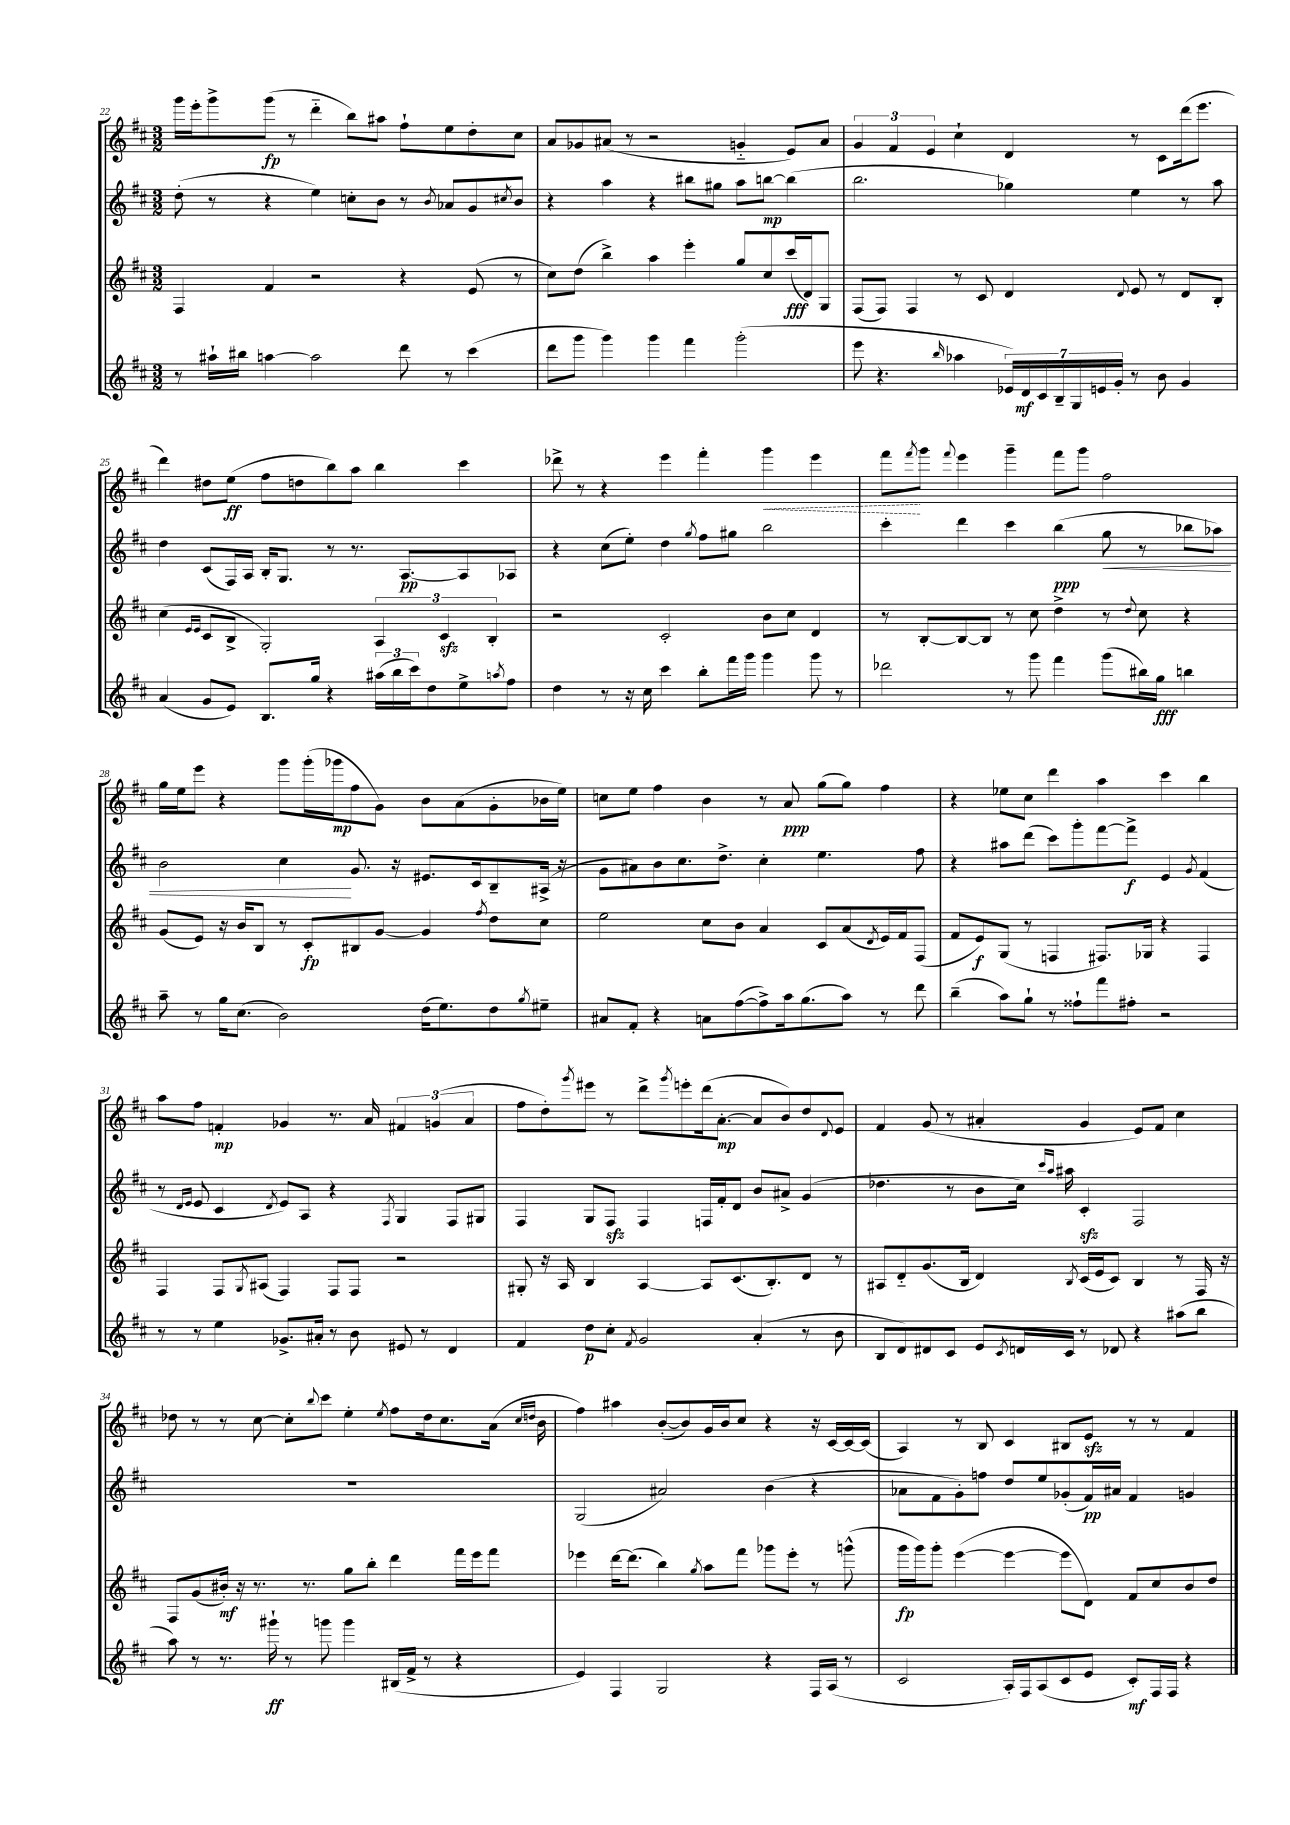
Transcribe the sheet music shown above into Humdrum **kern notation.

**kern	**dynam	**kern	**dynam	**kern	**dynam	**kern	**dynam
*part4	*part4	*part3	*part3	*part2	*part2	*part1	*part1
*staff4	*staff4	*staff3	*staff3	*staff2	*staff2	*staff1	*staff1
*clefG2	*	*clefG2	*	*clefG2	*	*clefG2	*
*k[f#c#]	*	*k[f#c#]	*	*k[f#c#]	*	*k[f#c#]	*
*M3/2	*	*M3/2	*	*M3/2	*	*M3/2	*
=22	=22	=22	=22	=22	=22	=22	=22
8r	.	4F#/	.	(8dd'\	.	16ggg\LL	.
.	.	.	.	.	.	16eee'\J	.
16aa#X`\LL	.	.	.	8r	.	8ggg^\	.
16bb#X\JJ	.	.	.	.	.	.	.
[4aan\	.	4f#/	.	4r	.	(8ggg\J	fp
.	.	.	.	.	.	8r	.
2aa\]	.	2r	.	4ee\)	.	4ddd\	.
.	.	.	.	8ccn'\L	.	8bb\L)	.
.	.	.	.	8b\J	.	8aa#X\J	.
8ddd\	.	4r	.	8r	.	8ff#`\L	.
.	.	.	.	8qb/	.	.	.
8r	.	.	.	8a-X/L	.	8ee\	.
(4ccc#\	.	(8e/	.	8g/	.	8dd'\	.
.	.	.	.	8qcc#X/	.	.	.
.	.	8r	.	8b/J	.	8cc#\J	.
=23	=23	=23	=23	=23	=23	=23	=23
8ddd\L	.	8cc#\L)	.	4r	.	8a/L	.
8ggg\J	.	(8dd\J	.	.	.	8g-X/	.
4ggg\)	.	4bb^\)	.	4aa\	.	(8a#X/J	.
.	.	.	.	.	.	8r	.
4ggg\	.	4aa\	.	4r	.	2r	.
4fff#\	.	4eee'\	.	8bb#X\L	.	.	.
.	.	.	.	8gg#X\J	.	.	.
(2ggg'\	.	8gg/L	.	8aa\L	.	4gn/	.
.	.	8cc#/	.	[8bbn\J	mp	.	.
.	.	(16ccc#/L	fff	(4bb\]	.	8e/L)	.
.	.	16d/J)	.	.	.	.	.
.	.	8G/J	.	.	.	8a#/J	.
=24	=24	=24	=24	=24	=24	=24	=24
8eee\	.	(8F#/L	.	2.bb\	.	6g/	.
4.r	.	8F#/J)	.	.	.	.	.
.	.	.	.	.	.	6f#/	.
.	.	4F#/	.	.	.	.	.
.	.	.	.	.	.	6e/	.
16qqbb/	.	.	.	.	.	.	.
4aa-X\	.	8r	.	.	.	4cc#`\	.
.	.	8c#/	.	.	.	.	.
28e-X/LL)	.	4d/	.	4gg-X\)	.	4d/	.
28d/	mf	.	.	.	.	.	.
28c#/	.	.	.	.	.	.	.
28B~/	.	.	.	.	.	.	.
28G/	.	.	.	.	.	.	.
28en/	.	.	.	.	.	.	.
28g'/JJ	.	.	.	.	.	.	.
.	.	8qqd/	.	.	.	.	.
8r	.	8e/	.	4ee\	.	8r	.
8b\	.	8r	.	.	.	8c#\L	.
4g/	.	8d/L	.	8r	.	(16ddd\k	.
.	.	.	.	.	.	8.eee\J	.
.	.	8B'/J	.	8aa\	.	.	.
!!LO:LB:g=z
=25	=25	=25	=25	=25	=25	=25	=25
(4a/	.	(4cc#\	.	4dd\	.	4ddd\)	.
.	.	16qqe/LL	.	.	.	.	.
.	.	16qqe/JJ	.	.	.	.	.
8g/L	.	8c#/L	.	(8c#/L	.	8dd#X\L	.
8e/J)	.	8B^/J	.	16F#/L)	.	(8ee\J	ff
.	.	.	.	16A/JJ	.	.	.
8.B/L	.	2G'/)	.	16B'/KL	.	8ff#\L	.
.	.	.	.	8.G/J	.	.	.
.	.	.	.	.	.	8ddn\	.
16gg/Jk	.	.	.	.	.	.	.
4r	.	.	.	8r	.	8bb\)	.
.	.	.	.	8.r	.	8aa\J	.
(24aa#X\LL	.	6A/	.	.	.	4bb\	.
24bb\	.	.	.	.	.	.	.
.	.	.	.	[8.A/L	pp	.	.
24ccc#\J)	.	.	.	.	.	.	.
8dd\	.	.	.	.	.	.	.
.	.	6c#zz/	.	.	.	.	.
8ee^\	.	.	.	8A/]	.	4ccc#\	.
.	.	6B'/	.	.	.	.	.
8qaan/	.	.	.	.	.	.	.
8ff#\J	.	.	.	8A-X/J	.	.	.
=26	=26	=26	=26	=26	=26	=26	=26
4dd\	.	2r	.	4r	.	8ddd-X^\	.
.	.	.	.	.	.	8r	.
8r	.	.	.	(8cc#\L	.	4r	.
16r	.	.	.	8ee'\J)	.	.	.
16cc#\	.	.	.	.	.	.	.
4ccc#\	.	2c#'/	.	4dd\	.	4eee\	.
.	.	.	.	8qgg/	.	.	.
8bb'\L	.	.	.	8ff#\L	.	4fff#'\	.
16fff#\L	.	.	.	8gg#X\J	.	.	.
16ggg\JJ	.	.	.	.	.	.	.
!	!	!	!	!	!	!	!LO:HP:b
4ggg\	.	8b\L	.	2bb\	.	4ggg\	<
.	.	8cc#\J	.	.	.	.	.
8ggg\	.	4d/	.	.	.	4eee\	.
8r	.	.	.	.	.	.	.
=27	=27	=27	=27	=27	=27	=27	=27
2ddd-X\	.	8r	.	4ccc#'\	.	8fff#\L	.
.	.	.	.	.	.	8qfff#/	.
.	.	[8B'/L	.	.	.	8ggg\J	[
.	.	.	.	.	.	8qqfff#/	.
.	.	8B/_	.	4ddd\	.	4eee\	.
.	.	8B/J]	.	.	.	.	.
8r	.	8r	.	4ccc#\	.	4ggg~\	.
8ggg\	.	8cc#\	.	.	.	.	.
4fff#\	.	4dd^\	.	(4bb\	ppp	8fff#\L	.
.	.	.	.	.	.	8ggg\J	.
!	!	!	!	!	!LO:HP:b	!	!
(8ggg\L	.	8r	.	8gg\	<	2ff#\	.
.	.	8qqdd/	.	.	.	.	.
16bb#X\L)	.	8cc#\	.	8r	.	.	.
16gg\JJ	fff	.	.	.	.	.	.
4bbn\	.	4r	.	8bb-X\L	.	.	.
.	.	.	.	8aa-X\J)	.	.	.
!!LO:LB:g=z
=28	=28	=28	=28	=28	=28	=28	=28
8aa~\	.	(8g/L	.	2b\	.	16gg\LL	.
.	.	.	.	.	.	16ee\J	.
8r	.	8e/J)	.	.	.	8eee\J	.
16gg\KL	.	16r	.	.	.	4r	.
(8.cc#\J	.	16b/KL	.	.	.	.	.
.	.	8B/J	.	.	.	.	.
2b\)	.	8r	.	4cc#\	.	8ggg\L	.
.	.	8c#'/L	fp	.	.	(16ggg'\L	.
.	.	.	.	.	.	16ggg-X\J	mp
.	.	8B#X/	.	8.g/	[	8ff#\	.
.	.	[8g/J	.	.	.	8g\J)	.
.	.	.	.	16r	.	.	.
(16dd\KL	.	4g/]	.	8.e#X/L	.	8b\L	.
8.ee\)	.	.	.	.	.	.	.
.	.	.	.	.	.	(8a\	.
.	.	.	.	16c#/k	.	.	.
.	.	8qff#/	.	.	.	.	.
8dd\	.	8dd\L	.	8B~/	.	8g'\	.
8qgg/	.	.	.	.	.	.	.
8ee#X~\J	.	8cc#\J	.	(16A#X^/Jk	.	16b-X\L	.
.	.	.	.	16r	.	16ee\JJ)	.
=29	=29	=29	=29	=29	=29	=29	=29
8a#X/L	.	2ee\	.	8g\L	.	8ccn\L	.
8f#'/J	.	.	.	8a#X\)	.	8ee\J	.
4r	.	.	.	8b\	.	4ff#\	.
.	.	.	.	8.cc#\	.	.	.
8an\L	.	8cc#\L	.	.	.	4b\	.
.	.	.	.	8.dd^\J	.	.	.
([8ff#\	.	8b\J	.	.	.	.	.
8ff#^\])	.	4a/	.	4cc#'\	.	8r	.
16aa\k	.	.	.	.	.	8a/	ppp
(8.gg\	.	.	.	.	.	.	.
.	.	8c#/L	.	4.ee\	.	(8gg\L	.
8aa\J)	.	(8a/	.	.	.	8gg\J)	.
.	.	8qd/	.	.	.	.	.
8r	.	16e/L)	.	.	.	4ff#\	.
.	.	16f#/J	.	.	.	.	.
8ddd\	.	(8F#/J	.	8ff#\	.	.	.
=30	=30	=30	=30	=30	=30	=30	=30
(4bb~\	.	8f#/L	.	4r	.	4r	.
.	.	8e/)	f	.	.	.	.
8aa\L)	.	(8G/J	.	8aa#X\L	.	8ee-X\L	.
8gg`\J	.	8r	.	(8ddd\J	.	8cc#\J	.
8r	.	4Fn/	.	8ccc#\L)	.	4ddd\	.
8ff##X`\L	.	.	.	8ggg'\	.	.	.
8fff#\	.	8.F#X/L)	.	[8fff#\	.	4aa\	.
8ff#X'\J	.	.	.	8fff#^\J]	f	.	.
.	.	16G-X/Jk	.	.	.	.	.
2r	.	4r	.	4e/	.	4ccc#\	.
.	.	.	.	8qg/	.	.	.
.	.	4F#/	.	(4f#/	.	4bb\	.
!!LO:LB:g=z
=31	=31	=31	=31	=31	=31	=31	=31
8r	.	4F#/	.	8r	.	8aa\L	.
.	.	.	.	16qqd/LL	.	.	.
.	.	.	.	16qqe/JJ	.	.	.
8r	.	.	.	8e/	.	8ff#\J	.
4ee\	.	8F#/L	.	4c#/	.	4fn'/	mp
.	.	8qG/	.	.	.	.	.
.	.	(8A#X/J	.	.	.	.	.
.	.	.	.	8qd/	.	.	.
8.g-X^/L	.	4F#/)	.	8e/L)	.	4g-X/	.
.	.	.	.	8A/J	.	.	.
16a#X'/Jk	.	.	.	.	.	.	.
8r	.	8F#/L	.	4r	.	8.r	.
8b\	.	8F#/J	.	.	.	.	.
.	.	.	.	.	.	16a/	.
.	.	.	.	8qF#/	.	.	.
8e#X/	.	2r	.	4G/	.	6f#X/	.
8r	.	.	.	.	.	.	.
.	.	.	.	.	.	(6gn/	.
4d/	.	.	.	8F#/L	.	.	.
.	.	.	.	.	.	6a/	.
.	.	.	.	8G#X/J	.	.	.
=32	=32	=32	=32	=32	=32	=32	=32
4f#/	.	8G#X'/	.	4F#/	.	8ff#\L	.
.	.	16r	.	.	.	8dd'\)	.
.	.	16A/	.	.	.	.	.
.	.	.	.	.	.	8qggg/	.
8dd\L	p	4B/	.	8G/L	.	8eee#X\J	.
8cc#'\J	.	.	.	8F#zz/J	.	8r	.
8qf#/	.	.	.	.	.	.	.
2g/	.	[4A/	.	4F#/	.	8ddd^\L	.
.	.	.	.	.	.	8qggg/	.
.	.	.	.	.	.	8eeen'\	.
.	.	8A/L]	.	16Fn/LL	.	(16ddd\k	.
.	.	.	.	16f#'/J	.	[8.a'\J	mp
.	.	(8.c#/	.	8d/J	.	.	.
(4a'/	.	.	.	8b/L	.	8a/L]	.
.	.	8.B'/)	.	.	.	.	.
.	.	.	.	8a#X^/J	.	8b/)	.
8r	.	8d/J	.	(4g/	.	8dd/	.
.	.	.	.	.	.	8qqd/	.
8b\	.	8r	.	.	.	8e/J	.
=33	=33	=33	=33	=33	=33	=33	=33
8B/L	.	8A#X/L	.	4.dd-X\	.	4f#/	.
8d/)	.	8d/	.	.	.	.	.
8d#X/	.	(8.g/	.	.	.	(8g/	.
8c#/J	.	.	.	8r	.	8r	.
.	.	16B/Jk	.	.	.	.	.
8e/L	.	4d/)	.	8b\L	.	4a#X'/	.
8qc#/	.	.	.	.	.	.	.
16dn/L	.	.	.	16cc#\Jk)	.	.	.
.	.	.	.	16qqccc#/LL	.	.	.
.	.	.	.	16qqaa/JJ	.	.	.
16c#/JJ	.	.	.	16aa#X\	.	.	.
.	.	8qB/	.	.	.	.	.
8r	.	(16c#/LL	.	4c#zz'/	.	4g/	.
.	.	16e/J	.	.	.	.	.
8d-X/	.	8c#/J)	.	.	.	.	.
4r	.	4B/	.	2F#/	.	8e/L)	.
.	.	.	.	.	.	8f#/J	.
(8aa#X\L	.	8r	.	.	.	4cc#\	.
8bb\J	.	16F#/	.	.	.	.	.
.	.	16r	.	.	.	.	.
!!LO:LB:g=z
=34	=34	=34	=34	=34	=34	=34	=34
8aa\)	.	8F#/L	.	1.r	.	8dd-X\	.
8r	.	(8g/	.	.	.	8r	.
8.r	.	16b#X'/Jk)	mf	.	.	8r	.
.	.	16r	.	.	.	.	.
.	.	8.r	.	.	.	[8cc#\	.
16ggg#X`\	ff	.	.	.	.	.	.
8r	.	.	.	.	.	8cc#'\L]	.
.	.	8.r	.	.	.	.	.
.	.	.	.	.	.	8qqbb/	.
8gggn\	.	.	.	.	.	8ccc#\J	.
4ggg\	.	8gg\L	.	.	.	4ee'\	.
.	.	8bb'\J	.	.	.	.	.
.	.	.	.	.	.	8qee/	.
(16B#X/LL	.	4ddd\	.	.	.	8ff#\L	.
16f#^/JJ	.	.	.	.	.	.	.
8r	.	.	.	.	.	16dd-\k	.
.	.	.	.	.	.	8.cc#\	.
4r	.	16fff#\LL	.	.	.	.	.
.	.	16eee\J	.	.	.	.	.
.	.	8fff#\J	.	.	.	(16a\Jk	.
.	.	.	.	.	.	16qqcc#/LL	.
.	.	.	.	.	.	16qqddn/JJ	.
.	.	.	.	.	.	16b\	.
=35	=35	=35	=35	=35	=35	=35	=35
4e/)	.	4eee-X\	.	(2G/	.	4ff#\)	.
4F#/	.	[16ddd\KL	.	.	.	4aa#X\	.
.	.	(8.ddd\J]	.	.	.	.	.
2G/	.	4bb\)	.	2a#X/)	.	([8b'/L	.
.	.	.	.	.	.	8b/])	.
.	.	8qgg/	.	.	.	.	.
.	.	8aa\L	.	.	.	16g/L	.
.	.	.	.	.	.	16b/J	.
.	.	8fff#\J	.	.	.	8cc#/J	.
4r	.	8ggg-X\L	.	(4b\	.	4r	.
.	.	8eee-'\J	.	.	.	.	.
16F#/LL	.	8r	.	4r	.	16r	.
(16A/JJ	.	.	.	.	.	[16c#/LL	.
8r	.	(8gggn^^\	.	.	.	16c#/_	.
.	.	.	.	.	.	(16c#/JJ]	.
=36	=36	=36	=36	=36	=36	=36	=36
2c#/	.	16ggg\LL	fp	8a-X\L	.	4A/)	.
.	.	16ggg\J)	.	.	.	.	.
.	.	8ggg'\J	.	8f#\	.	.	.
.	.	([4eee\	.	8g'\)	.	8r	.
.	.	.	.	8ffn\J	.	8B/	.
16A'/LL)	.	4eee\_	.	8dd/L	.	4c#/	.
16F#/J	.	.	.	.	.	.	.
(8A/	.	.	.	8ee/	.	.	.
8c#/	.	8eee\L]	.	(8g-X'/	.	8B#X/L	.
8e/J	.	8d\J)	.	16f#/L)	pp	8ezz/J	.
.	.	.	.	16a#X/JJ	.	.	.
8c#'/L)	mf	8f#/L	.	4f#/	.	8r	.
16F#/L	.	8cc#/	.	.	.	8r	.
16F#/JJ	.	.	.	.	.	.	.
4r	.	8b/	.	4gn/	.	4f#/	.
.	.	8dd/J	.	.	.	.	.
==	==	==	==	==	==	==	==
*-	*-	*-	*-	*-	*-	*-	*-
